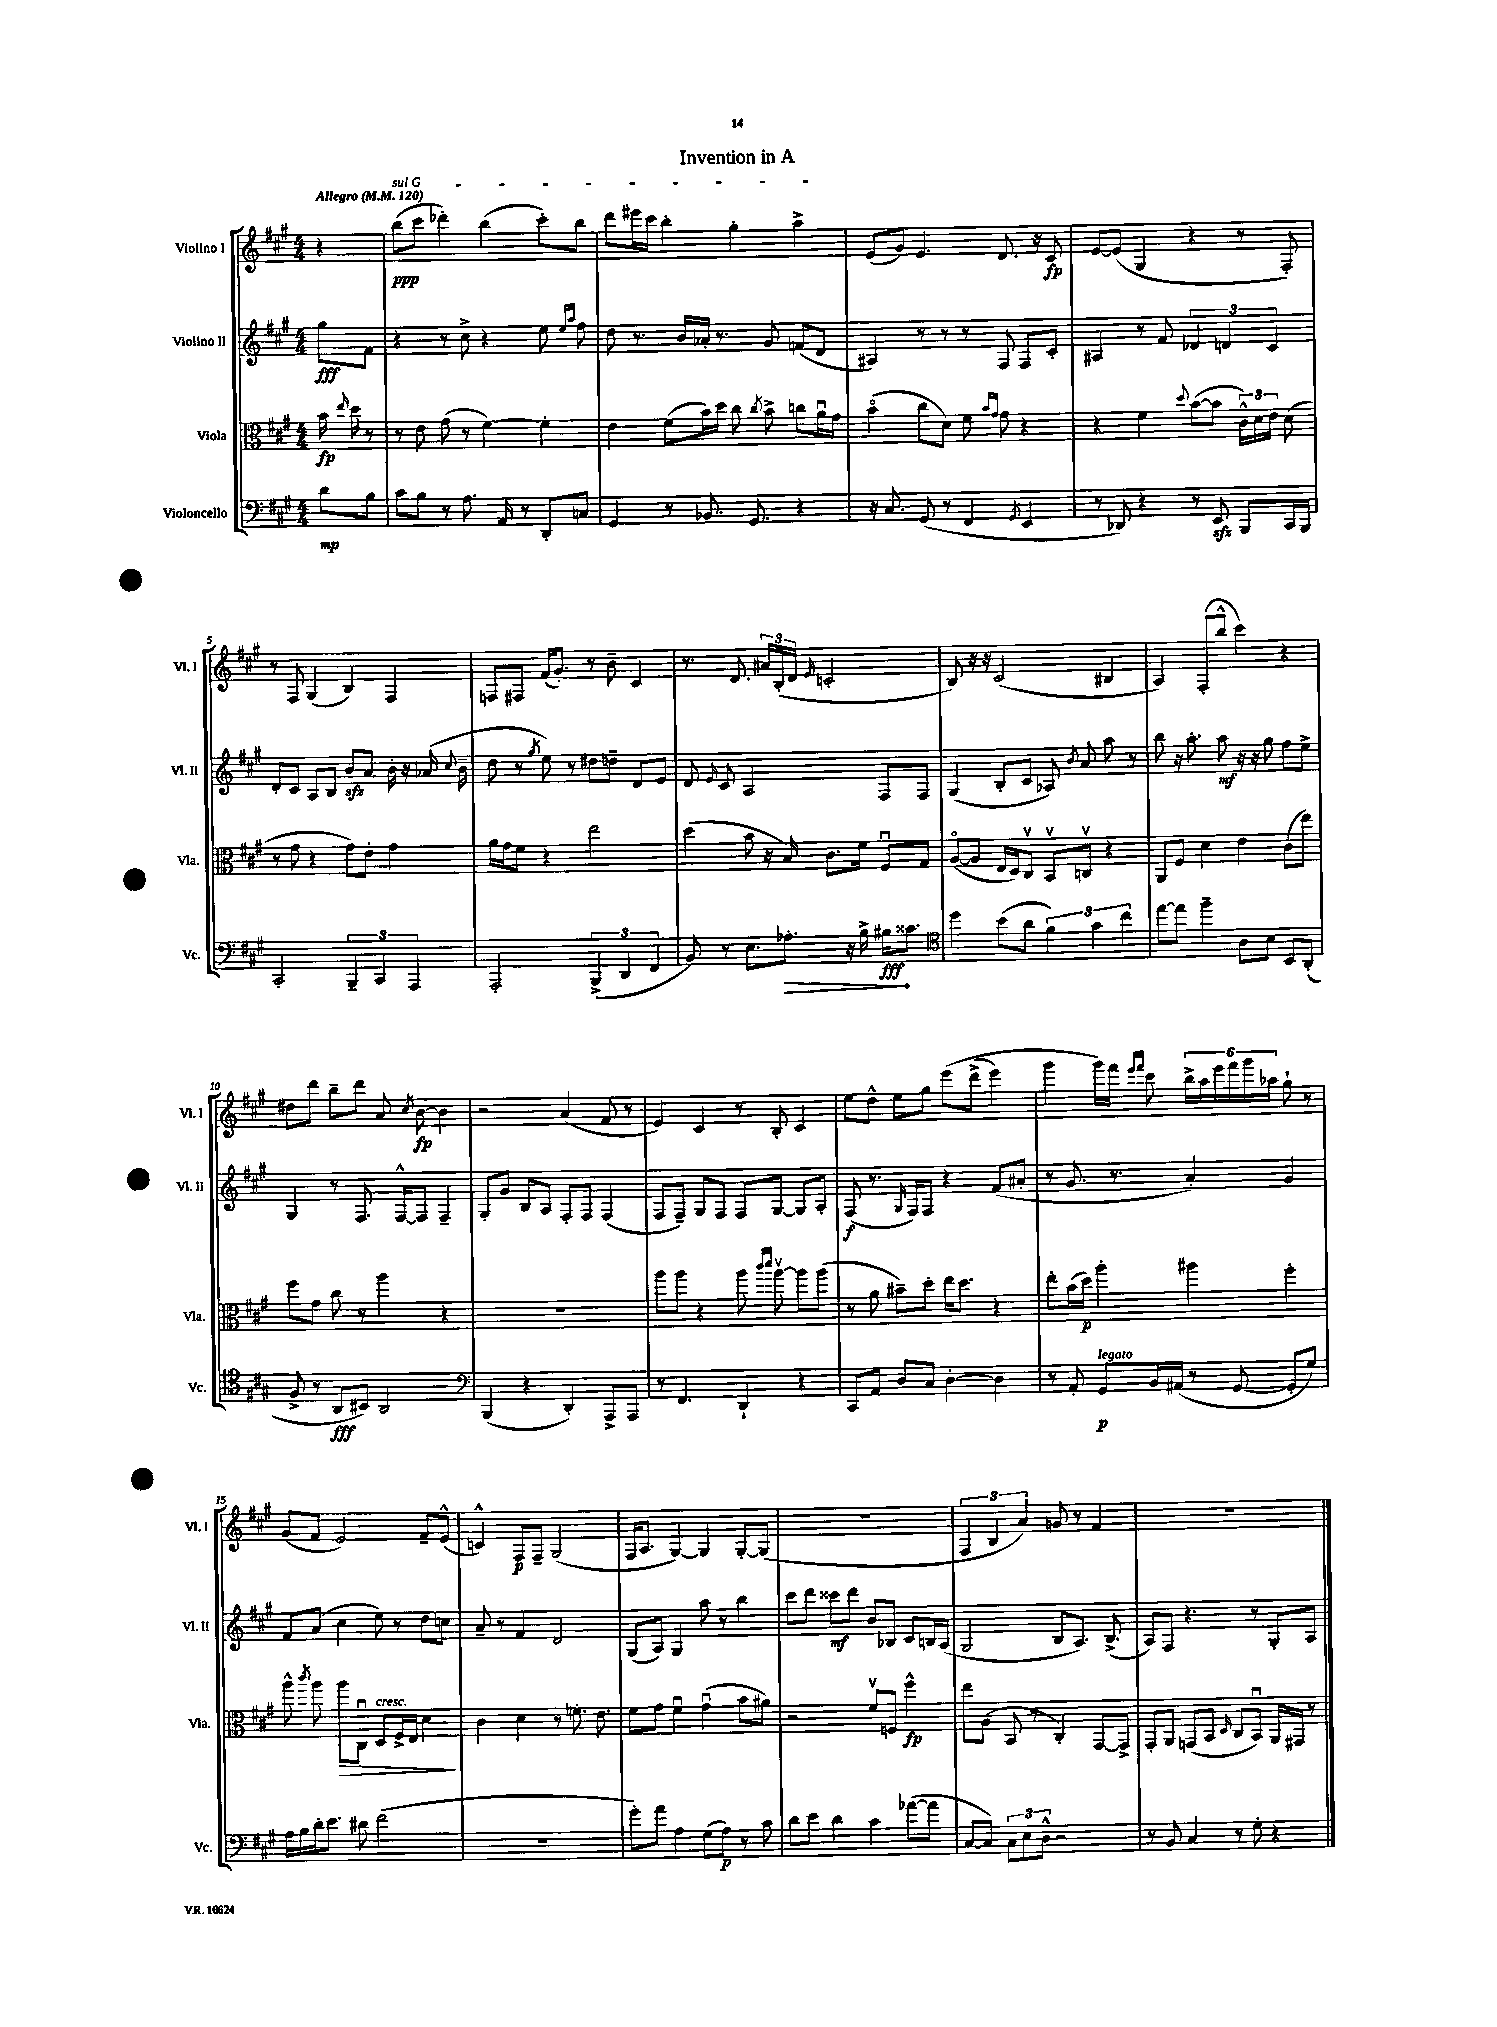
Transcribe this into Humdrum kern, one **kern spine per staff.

**kern	**kern	**kern	**kern
*staff4	*staff3	*staff2	*staff1
*clefF4	*clefC3	*clefG2	*clefG2
*k[f#c#g#]	*k[f#c#g#]	*k[f#c#g#]	*k[f#c#g#]
*M4/4	*M4/4	*M4/4	*M4/4
*MM120	*MM120	*MM120	*MM120
8d	16b	8gg#	4r
.	16qqee	.	.
.	16dd	.	.
8B	8r	8f#	.
=	=	=	=
8c#	8r	4r	(8bb
8B	8e	.	8ccc#
8r	(8g#	8r	4ddd-')
8.A	8r	8cc#^	.
.	[4f#)	4r	(4bb
16AA	.	.	.
8r	.	.	.
8DD'	4f#']	8ee	8ccc#')
.	.	16qqee	.
.	.	16qqaa	.
8C	.	8ff#	8bb
=	=	=	=
4GG#	4e	8dd	8ddd
.	.	8.r	16eee#
.	.	.	16ccc#
8r	(8f#	.	4bb'
.	.	16b	.
8.BB-	16b)	16a-'	.
.	16dd	8.r	.
.	8cc#	.	4gg#'
8.GG#	.	.	.
.	8qcc#	.	.
.	8b^	8g#	.
4r	8cc	(8f	4aa^
.	16au	8d	.
.	16g#	.	.
=	=	=	=
16r	(4bo	4A#)	(8e
8.C#	.	.	.
.	.	.	8g#)
(8GG#	8cc#	8r	4.e
8r	8d)	8r	.
4FF#	8f#	8r	.
.	16qqb	.	.
.	16qqg#	.	.
.	8g#	8F#	8.d
8qGG#	.	.	.
4EE	4r	8F#	.
.	.	.	16r
.	.	8c#'	8c#
=	=	=	=
8r	4r	4A#	[8e
8DD-)	.	.	(8e]
4r	4f#	8r	4G#
.	.	8f#	.
.	8qqdd	.	.
8r	([8b	6d-	4r
8EE	8b]	.	.
.	.	6d	.
8BBB	24c#^^)	.	8r
.	24d	.	.
.	24e	6c#	.
16CC#	(8d	.	8F#')
16BBB	.	.	.
=	=	=	=
2CC#'	8r	8d'	8r
.	8g#	8c#	8F#
.	4r	8A	(4G#
.	.	8B	.
6BBB~	8g#)	8b	4B)
.	8e'	8a	.
6CC#	.	.	.
.	4g#	16b'	4F#
.	.	16r	.
6AAA	.	.	.
.	.	(16a-	.
.	.	8qqcc#	.
.	.	16b~	.
=	=	=	=
2AAA'	16a	8dd	8F
.	16g#	.	.
.	8f#	8r	8F#
.	.	8qgg#	.
.	4r	8ee)	(16f#
.	.	.	8.g#')
.	.	8r	.
(6BBB^	2ee	8dd#	8r
.	.	8dd~	8b~
6DD	.	.	.
.	.	8d	4c#
6FF#	.	.	.
.	.	8e	.
=	=	=	=
8BB)	(4dd	8d	8.r
.	.	16qqe	.
8r	.	8c#	.
.	.	.	8.d
8.E	8b	2A	.
.	16r	.	24a#
.	.	.	(24B'
8.A-'	16B)	.	.
.	.	.	24d
.	.	.	16qqe
.	8.c#	.	2c'
16r	.	.	.
16B^	16f#	.	.
16B#	8F#u	8F#	.
8.c##	.	.	.
.	8G#	8F#	.
=	=	=	=
*clefC4	*	*	*
4dd	([8Ao	(4G#	8B)
.	8A]	.	16r
.	.	.	16r
(8b	16E	8B'	(2c#
.	16D)	.	.
8a	8C#v	8c#	.
6f#)	8BBv	8A-)	.
.	.	8qb	.
.	8Cv	8a	.
6g#	.	.	.
.	4r	8aa	4B#
6cc#	.	.	.
.	.	8r	.
=	=	=	=
[8ee	8AA	8bb	4A)
8ee]	8F#	16r	.
.	.	8.aa'	.
4ff#~	4d	.	(8F#'
.	.	8aa	8bb^^
8A	4e	16r	4ccc#)
.	.	16r	.
8B	.	8gg#	.
8BB	(8c#	8ff#	4r
(8AA'	8ee)	8ee^	.
=	=	=	=
8F#^	8ff#	4G#	8dd#
8r	8g#	.	8ddd
8AA	8cc#	8r	8bb~
8BB#)	8r	8.F#	8ddd
2AA	4aa	.	8a
.	.	[16F#^^	.
.	.	.	8qcc#
.	.	8F#]	[8b
.	4r	4F#~	4b]
=	=	=	=
*clefF4	*	*	*
(4BBB	1r	8G#'	2r
.	.	8g#	.
4r	.	8B	.
.	.	8A	.
4DD')	.	8F#'	(4a
.	.	8F#	.
8AAA^	.	(4F#	8f#
8AAA	.	.	8r
=	=	=	=
8r	8aa	8F#	4e)
4.FF#	8aa	8F#~)	.
.	4r	8G#	4c#
.	.	8F#	.
4DD`	8aa	8F#	8r
.	16qqccc#	.	.
.	16qqddd	.	.
.	[8aav	[8G#	8B'
4r	8aa]	8G#]	4c#
.	(8aa	8A'	.
=	=	=	=
8CC#	8r	(8F#	8ee
8AA	8a	8.r	8dd^^
8D	8b#~)	.	8ee
.	.	16qqG#	.
.	.	16F#)	.
8C#	8dd'	8F#	8gg#
[4D'	16ee	4r	&(8eee
.	8.dd	.	.
.	.	.	(8ddd^
4D]	4r	(8f#	4eee)
.	.	8a#'	.
=	=	=	=
8r	8ee'	8r	4ggg#
8AA'	(16b	8.g#	.
.	16dd)	.	.
8GG#	4aa'	.	16ggg#&)
.	.	8.r	16fff#
.	.	.	16qqeee
.	.	.	16qqfff#
16BB	.	.	8ccc#
(16AA#	.	.	.
8r	4aa#	4a')	24bb^
.	.	.	24aa
.	.	.	24eee
[8GG#	.	.	24fff#
.	.	.	24ggg#
.	.	.	24aa-
8GG#']	4ff#'	4g#	8gg#`
8G#)	.	.	8r
=	=	=	=
16A	8aa^^	8f#	(8g#
16B	.	.	.
.	8qccc#	.	.
16d'	8aa	(8a	8f#
8.e	.	.	.
.	8aa	4cc#	2e)
8d#	8C#u	.	.
(2f#	8D	8ee)	.
.	16F#^	8r	.
.	16E	.	.
.	4d	8dd	8f#~
.	.	8cc	(8e^^
=	=	=	=
1r	4c#	8a~	4c^^)
.	.	8r	.
.	4d	4f#	8F#
.	.	.	8F#~
.	8r	2d	(2G#
.	8.f'	.	.
.	8.e	.	.
=	=	=	=
8g#')	8f#	(8G#	16F#
.	.	.	8.A
8a	8g#	8A)	.
4A	4f#u	4G#	[4G#)
(8G#	(4g#u	8aa	4G#]
8A)	.	8r	.
8r	8b	4bb	[8G#'
8c#	8a#)	.	(8G#]
=	=	=	=
8d	2r	8ccc#	1r
8e	.	8ddd	.
4d	.	8ccc##	.
.	.	8ddd	.
4c#	8f#v	8b	.
.	8F	8B-	.
([8a-	4ff#^^	8c#	.
8a-]	.	16B	.
.	.	(16A	.
=	=	=	=
[8C#	8ee	2G#	6F#
8C#])	(8A	.	.
.	.	.	6B
12C#	8BB	.	.
12E	.	.	6a)
.	8r	.	.
12D^^	.	.	.
2r	4C#')	8B	8g
.	.	8.A)	8r
.	[8GG#	.	4f#
.	.	(8.B^	.
.	8GG#^]	.	.
=	=	=	=
8r	8GG#'	8A)	1r
8BB	8AA	8F#	.
4C#	(8GG	4.r	.
.	8BB	.	.
.	16qqD	.	.
8r	8C#	.	.
8G#'	8BBu)	8r	.
4r	16AA	8G#'	.
.	16GG#	.	.
.	8r	8A	.
==	==	==	==
*-	*-	*-	*-
